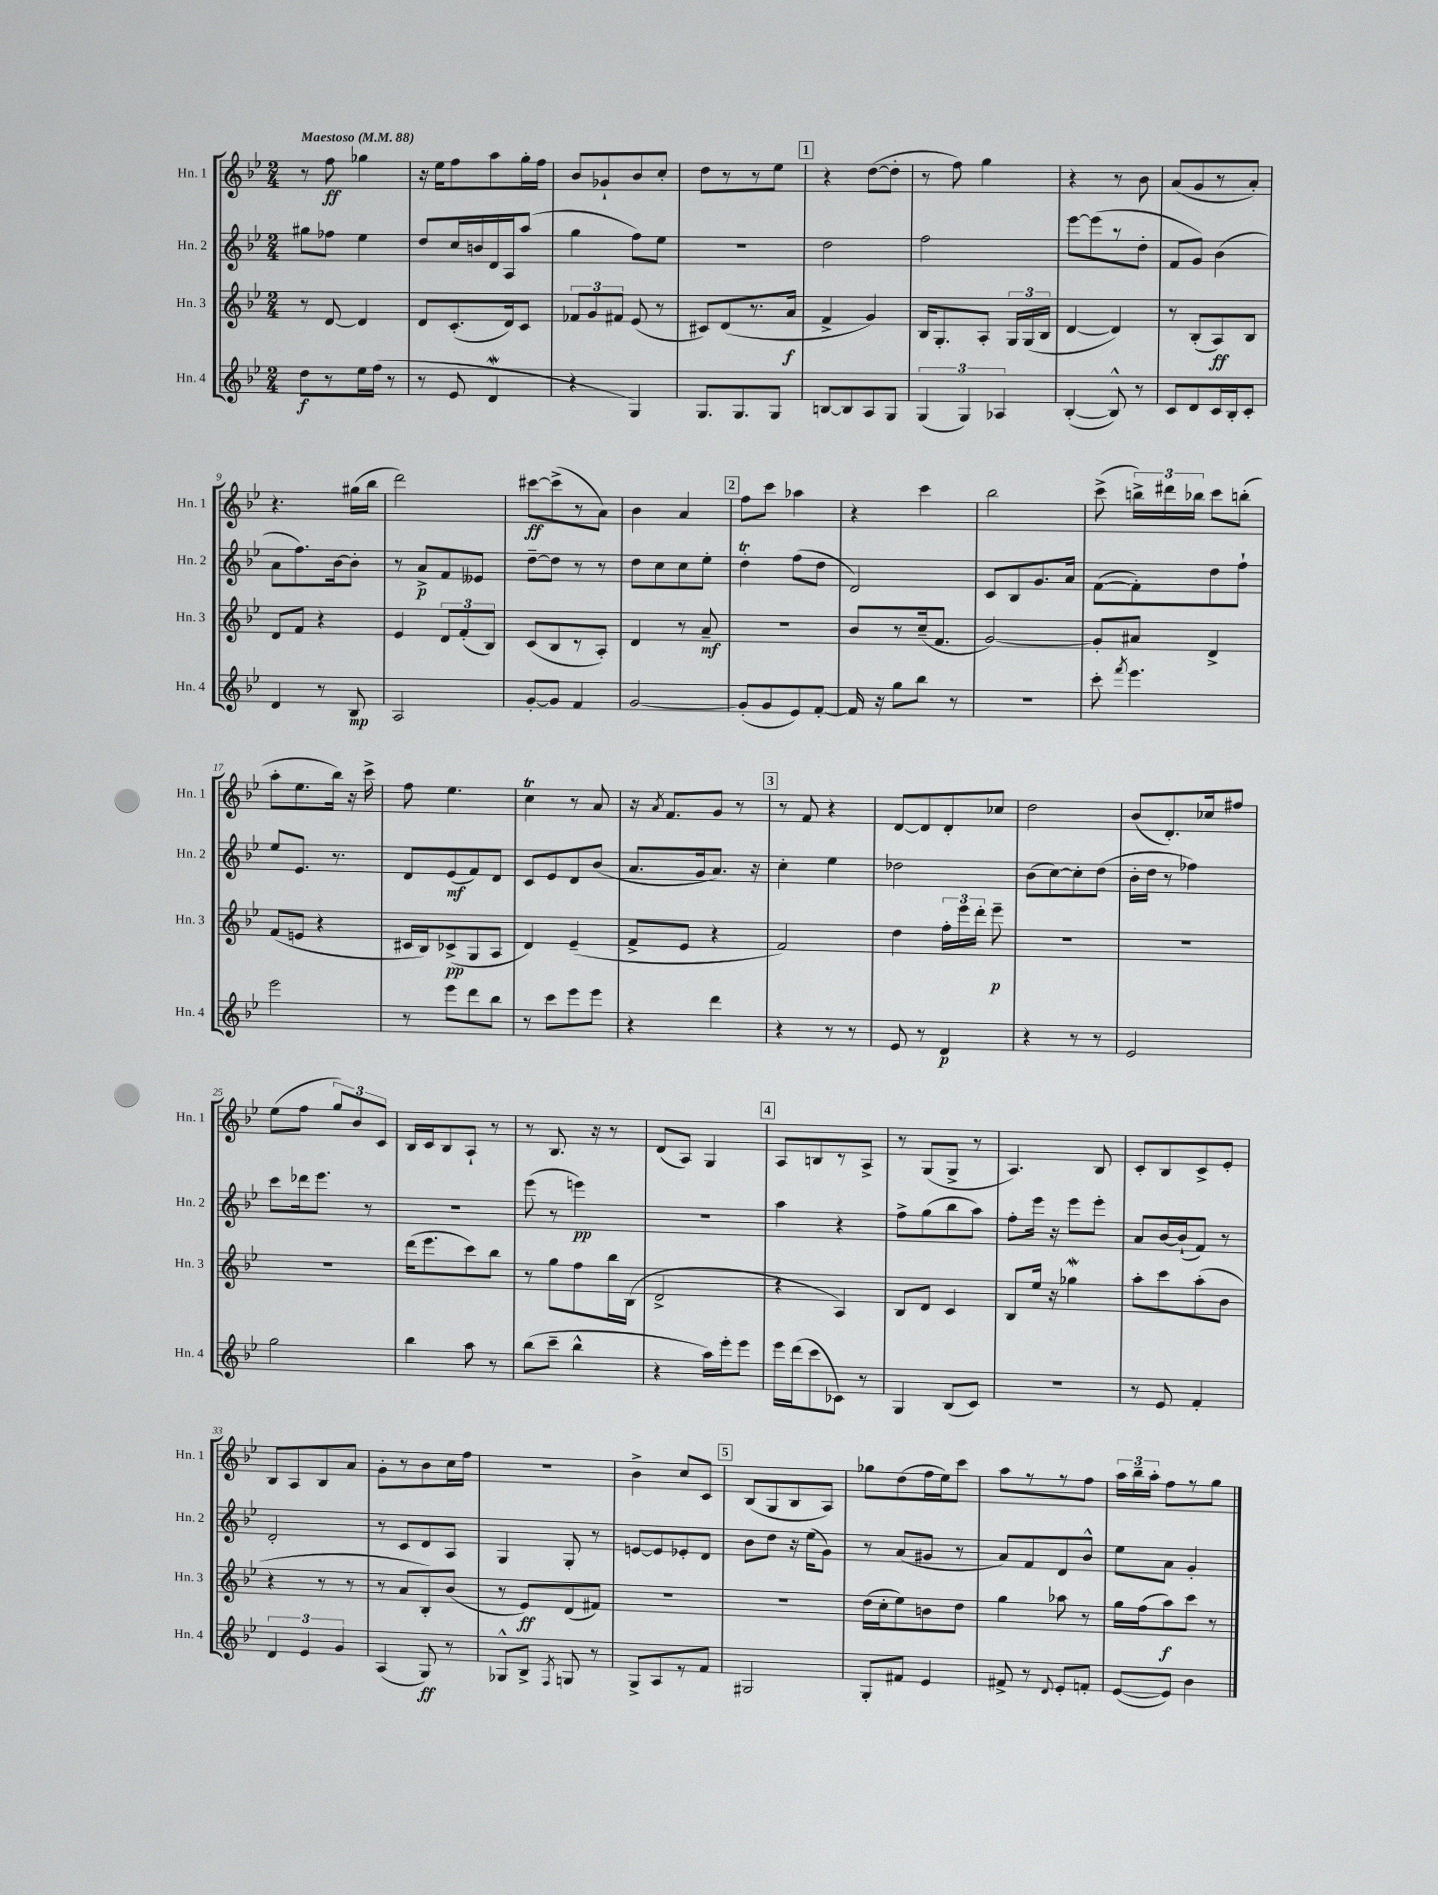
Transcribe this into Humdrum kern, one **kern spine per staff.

**kern	**dynam	**kern	**dynam	**kern	**dynam	**kern	**dynam
*part4	*part4	*part3	*part3	*part2	*part2	*part1	*part1
*staff4	*staff4	*staff3	*staff3	*staff2	*staff2	*staff1	*staff1
*I"Hn. 4	*	*I"Hn. 3	*	*I"Hn. 2	*	*I"Hn. 1	*
*I'Hn. 4	*	*I'Hn. 3	*	*I'Hn. 2	*	*I'Hn. 1	*
*clefG2	*	*clefG2	*	*clefG2	*	*clefG2	*
*k[b-e-]	*	*k[b-e-]	*	*k[b-e-]	*	*k[b-e-]	*
*M2/4	*	*M2/4	*	*M2/4	*	*M2/4	*
*MM88	*	*MM88	*	*MM88	*	*MM88	*
=1	=1	=1	=1	=1	=1	=1	=1
!	!	!	!	!	!	!LO:TX:a:B:t=Maestoso	!
8dd\L	f	8r	.	8gg#X\L	.	8r	.
8r	.	[8d/	.	8ff-X\J	.	8ff\	ff
16ee-\L	.	4d/]	.	4ee-\	.	4gg-X\	.
(16ff\JJ	.	.	.	.	.	.	.
8r	.	.	.	.	.	.	.
=2	=2	=2	=2	=2	=2	=2	=2
8r	.	8d/L	.	8dd/L	.	16r	.
.	.	.	.	.	.	16ee-\KL	.
8e-/	.	(8.c'/	.	16cc/L	.	8ff\	.
.	.	.	.	16bn/	.	.	.
4dW/	.	.	.	16d/	.	8aa\	.
.	.	16d/k)	.	16A/J	.	.	.
.	.	8c/J	.	(8aa/J	.	16gg'\L	.
.	.	.	.	.	.	16ff\JJ	.
=3	=3	=3	=3	=3	=3	=3	=3
4r	.	12f-X/L	.	4gg\	.	8b-/L	.
.	.	12g/	.	.	.	.	.
.	.	.	.	.	.	8g-X`/	.
.	.	12f#X/J	.	.	.	.	.
4G/)	.	(8e-/	.	8ff\L)	.	8b-/	.
.	.	8r	.	8ee-\J	.	8cc'/J	.
=4	=4	=4	=4	=4	=4	=4	=4
8.G/L	.	8c#X/L)	.	2r	.	8dd\L	.
.	.	(8d/	.	.	.	8r	.
8.G/	.	.	.	.	.	.	.
.	.	8.r	.	.	.	8r	.
8G/J	.	.	.	.	.	8ee-\J	.
.	.	16a/Jk	f	.	.	.	.
!!LO:REH:place=s1:t=1
=5	=5	=5	=5	=5	=5	=5	=5
[8Bn/L	.	4f^/	.	2dd\	.	4r	.
8B/]	.	.	.	.	.	.	.
8A/	.	4g/)	.	.	.	([8dd\L	.
8G/J	.	.	.	.	.	8dd'\J]	.
=6	=6	=6	=6	=6	=6	=6	=6
(6G/	.	16B-/KL	.	2ff\	.	8r	.
.	.	8.G'/	.	.	.	.	.
.	.	.	.	.	.	8ff\)	.
6G/)	.	.	.	.	.	.	.
.	.	8A'/J	.	.	.	4gg\	.
6A-X/	.	.	.	.	.	.	.
.	.	24G/LL	.	.	.	.	.
.	.	(24G/	.	.	.	.	.
.	.	24B-/JJ	.	.	.	.	.
=7	=7	=7	=7	=7	=7	=7	=7
([4B-'/	.	[4d/	.	[8eee-\L	.	4r	.
.	.	.	.	(8eee-\]	.	.	.
8B-^^/])	.	4d/])	.	8r	.	8r	.
8r	.	.	.	8dd'\J	.	8b-\	.
=8	=8	=8	=8	=8	=8	=8	=8
8c/L	.	8r	.	8f/L	.	(8a/L	.
8d/	.	(8B-'/L	.	8g/J)	.	8g/	.
16c/L	.	8A/)	ff	(4b-\	.	8r	.
16B-'/J	.	.	.	.	.	.	.
8c'/J	.	8B-/J	.	.	.	8a'/J)	.
!!LO:LB:g=z
=9	=9	=9	=9	=9	=9	=9	=9
4d/	.	8d/L	.	8a\L	.	4.r	.
.	.	8f/J	.	8.ff\)	.	.	.
8r	.	4r	.	.	.	.	.
.	.	.	.	[16b-\k	.	.	.
8B-/	mp	.	.	8b-'\J]	.	(16gg#X\LL	.
.	.	.	.	.	.	16bb-\JJ	.
=10	=10	=10	=10	=10	=10	=10	=10
2A/	.	4e-/	.	8r	.	2ddd\)	.
.	.	.	.	8a^/L	p	.	.
.	.	12d/L	.	8f/	.	.	.
.	.	(12f'/	.	.	.	.	.
.	.	.	.	8e--X/J	.	.	.
.	.	12B-/J)	.	.	.	.	.
=11	=11	=11	=11	=11	=11	=11	=11
[8g'/L	.	(8c/L	.	[8dd~\L	.	[8ccc#X\L	ff
8g/J]	.	8B-/	.	8dd\J]	.	(8ccc#^\]	.
4f/	.	8r	.	8r	.	8r	.
.	.	8A'/J)	.	8r	.	8a\J)	.
=12	=12	=12	=12	=12	=12	=12	=12
[2g/	.	4d/	.	8dd\L	.	4b-\	.
.	.	.	.	8cc\	.	.	.
.	.	8r	.	8cc\	.	4a/	.
.	.	8a~/	mf	8ee-'\J	.	.	.
!!LO:REH:place=s1:t=2
=13	=13	=13	=13	=13	=13	=13	=13
(8g'/L]	.	2r	.	4ddt'\	.	8ff\L	.
8g/	.	.	.	.	.	8ccc\J	.
8e-/)	.	.	.	(8ff\L	.	4aa-X\	.
[8f'/J	.	.	.	8dd\J	.	.	.
=14	=14	=14	=14	=14	=14	=14	=14
16f/]	.	8b-/L	.	2d/)	.	4r	.
16r	.	.	.	.	.	.	.
8gg\L	.	8r	.	.	.	.	.
8bb-\J	.	(16cc~/k	.	.	.	4ccc\	.
.	.	8.f/J	.	.	.	.	.
8r	.	.	.	.	.	.	.
=15	=15	=15	=15	=15	=15	=15	=15
2r	.	[2g/)	.	8c/L	.	2bb-\	.
.	.	.	.	8B-/	.	.	.
.	.	.	.	8.g/	.	.	.
.	.	.	.	16a/Jk	.	.	.
=16	=16	=16	=16	=16	=16	=16	=16
8ccc'\	.	8g'/L]	.	([8f\L	.	(8ccc^\	.
8qfff/	.	.	.	.	.	.	.
4.eee-\	.	8a#X/J	.	8f'\])	.	24bbn^\LL)	.
.	.	.	.	.	.	24ddd#X\	.
.	.	.	.	.	.	24bb-X\JJ	.
.	.	4d^/	.	8dd\	.	8ccc\L	.
.	.	.	.	8ff`\J	.	(8bbn'\J	.
!!LO:LB:g=z
=17	=17	=17	=17	=17	=17	=17	=17
2eee-\	.	(8f/L	.	8ee-/L	.	8aa'\L	.
.	.	8en/J	.	8.e-/J	.	8.ee-\	.
.	.	4r	.	.	.	.	.
.	.	.	.	8.r	.	16bb-\Jk)	.
.	.	.	.	.	.	16r	.
.	.	.	.	.	.	16ccc^\	.
=18	=18	=18	=18	=18	=18	=18	=18
8r	.	16c#X/LL	.	8d/L	.	8ff\	.
.	.	16B-/J)	.	.	.	.	.
8eee-\L	.	(8c-X^/	pp	(8e-/	mf	4.ee-\	.
8ddd\	.	8G/	.	8f/)	.	.	.
8bb-\J	.	8A/J	.	8d/J	.	.	.
=19	=19	=19	=19	=19	=19	=19	=19
8r	.	4d/)	.	8c/L	.	4ccT\	.
8ccc\L	.	.	.	8e-/	.	.	.
8eee-\	.	(4e-~/	.	8d/	.	8r	.
8eee-\J	.	.	.	(8b-/J	.	8a/	.
=20	=20	=20	=20	=20	=20	=20	=20
4r	.	8f^/L	.	8.a/L	.	16r	.
.	.	.	.	.	.	8qa/	.
.	.	.	.	.	.	8.f/L	.
.	.	8e-/J	.	.	.	.	.
.	.	.	.	16g/k	.	.	.
4ddd\	.	4r	.	8.a/J)	.	8g/J	.
.	.	.	.	.	.	8r	.
.	.	.	.	16r	.	.	.
!!LO:REH:place=s1:t=3
=21	=21	=21	=21	=21	=21	=21	=21
4r	.	2f/)	.	4cc'\	.	8r	.
.	.	.	.	.	.	8f/	.
8r	.	.	.	4ee-\	.	4r	.
8r	.	.	.	.	.	.	.
=22	=22	=22	=22	=22	=22	=22	=22
8e-/	.	4dd\	.	2dd-X\	.	[8d/L	.
8r	.	.	.	.	.	8d/]	.
4d/	p	24ff'\LL	.	.	.	8d'/	.
.	.	24eee-\	.	.	.	.	.
.	.	24ddd'\JJ	.	.	.	.	.
.	.	8eee-~\	p	.	.	8cc-X/J	.
=23	=23	=23	=23	=23	=23	=23	=23
4r	.	2r	.	(8b-\L	.	2dd\	.
.	.	.	.	[8cc\)	.	.	.
8r	.	.	.	8cc'\]	.	.	.
8r	.	.	.	(8dd\J	.	.	.
=24	=24	=24	=24	=24	=24	=24	=24
2e-/	.	2r	.	16b-'\LL	.	(8b-/L	.
.	.	.	.	16dd\JJ	.	.	.
.	.	.	.	8r	.	8.d'/)	.
.	.	.	.	4ff-X\)	.	.	.
.	.	.	.	.	.	16cc-X/k	.
.	.	.	.	.	.	8ff#X/J	.
!!LO:LB:g=z
=25	=25	=25	=25	=25	=25	=25	=25
2gg\	.	2r	.	8ccc\L	.	(8ee-\L	.
.	.	.	.	16ddd-X\k	.	8ff\J	.
.	.	.	.	8.eee-\J	.	.	.
.	.	.	.	.	.	12gg/L)	.
.	.	.	.	.	.	12b-/	.
.	.	.	.	8r	.	.	.
.	.	.	.	.	.	12c/J	.
=26	=26	=26	=26	=26	=26	=26	=26
4bb-\	.	(16ddd\KL	.	2r	.	16B-/LL	.
.	.	8.eee-\	.	.	.	16c/J	.
.	.	.	.	.	.	8B-/	.
8aa\	.	8ccc\)	.	.	.	8A`/J	.
8r	.	8bb-\J	.	.	.	8r	.
=27	=27	=27	=27	=27	=27	=27	=27
(8bb-\L	.	8r	.	(8eee-\	.	8r	.
8ccc~\J	.	8gg\L	.	8r	.	8.B-/	.
4bb-^^\	.	8ff\	.	4eeen\)	pp	.	.
.	.	.	.	.	.	16r	.
.	.	16bb-\L	.	.	.	8r	.
.	.	(16B-\JJ	.	.	.	.	.
=28	=28	=28	=28	=28	=28	=28	=28
4r	.	2d^/	.	2r	.	(8d/L	.
.	.	.	.	.	.	8A/J)	.
16aa\LL)	.	.	.	.	.	4G/	.
16eee-'\J	.	.	.	.	.	.	.
8eee-\J	.	.	.	.	.	.	.
!!LO:REH:place=s1:t=4
=29	=29	=29	=29	=29	=29	=29	=29
16eee-\LL	.	4r	.	4aa\	.	8A/L	.
(16ddd\J	.	.	.	.	.	.	.
8ccc\	.	.	.	.	.	8Bn/	.
8c-X\J)	.	4A/)	.	4r	.	8r	.
8r	.	.	.	.	.	8A^/J	.
=30	=30	=30	=30	=30	=30	=30	=30
4G/	.	8B-/L	.	8ff^\L	.	8r	.
.	.	8d/J	.	(8gg\	.	(8G/L	.
(8B-/L	.	4c/	.	8bb-\	.	8G^/J	.
8c/J)	.	.	.	8aa\J)	.	8r	.
=31	=31	=31	=31	=31	=31	=31	=31
2r	.	8B-/L	.	8ff'\L	.	4.A/)	.
.	.	16ee-/Jk	.	16eee-\Jk	.	.	.
.	.	16r	.	16r	.	.	.
.	.	4gg-Xw\	.	8eee-\L	.	.	.
.	.	.	.	8eee-'\J	.	8B-/	.
=32	=32	=32	=32	=32	=32	=32	=32
8r	.	8aa'\L	.	8a/L	.	8c'/L	.
8e-/	.	8ccc\	.	[16b-/L	.	8B-/	.
.	.	.	.	(16b-`/J]	.	.	.
4f'/	.	(8aa'\	.	8f/J)	.	8c^/	.
.	.	8b-\J	.	8r	.	8e-'/J	.
!!LO:LB:g=z
=33	=33	=33	=33	=33	=33	=33	=33
6d/	.	4r	.	2d'/	.	8B-/L	.
.	.	.	.	.	.	8A/	.
6e-/	.	.	.	.	.	.	.
.	.	8r	.	.	.	8B-/	.
6g/	.	.	.	.	.	.	.
.	.	8r	.	.	.	8a/J	.
=34	=34	=34	=34	=34	=34	=34	=34
(4A/	.	8r	.	8r	.	8g'\L	.
.	.	8a/L	.	8c/L	.	8r	.
8G/)	ff	8B-'/)	.	8d/	.	8b-\	.
8r	.	(8b-/J	.	8A/J	.	16cc\L	.
.	.	.	.	.	.	16ff\JJ	.
=35	=35	=35	=35	=35	=35	=35	=35
8G-X^^/L	.	8r	.	4G/	.	2r	.
8B-^/J	.	8e-/L)	ff	.	.	.	.
8qF/	.	.	.	.	.	.	.
8Gn/	.	(8d/	.	8G'/	.	.	.
8r	.	8f#X/J)	.	8r	.	.	.
=36	=36	=36	=36	=36	=36	=36	=36
8G^/L	.	2r	.	[8en/L	.	4b-^\	.
8A/	.	.	.	8e/]	.	.	.
8r	.	.	.	8e-X'/	.	8cc/L	.
8f/J	.	.	.	8d/J	.	8c/J	.
!!LO:REH:place=s1:t=5
=37	=37	=37	=37	=37	=37	=37	=37
2G#X/	.	2r	.	8b-\L	.	(8B-/L	.
.	.	.	.	8dd\J	.	8G/	.
.	.	.	.	16r	.	8B-/	.
.	.	.	.	(16ee-\KL	.	.	.
.	.	.	.	8g\J)	.	8A/J)	.
=38	=38	=38	=38	=38	=38	=38	=38
8G'/L	.	(16dd\LL	.	8r	.	8gg-X\L	.
.	.	16cc'\J	.	.	.	.	.
8f#X/J	.	8ee-\)	.	(8a/L	.	(8dd\	.
4e-/	.	8bn\	.	8g#X/J	.	16ff\L	.
.	.	.	.	.	.	16ee-\J)	.
.	.	8dd\J	.	8r	.	8ccc\J	.
=39	=39	=39	=39	=39	=39	=39	=39
8f#X^/	.	4gg\	.	8a/L)	.	8aa\L	.
8r	.	.	.	8f/	.	8r	.
8qqd/	.	.	.	.	.	.	.
8e-'/L	.	8aa-X\	.	8d/	.	8r	.
8fn'/J	.	8r	.	8b-^^/J	.	8ff\J	.
=40	=40	=40	=40	=40	=40	=40	=40
([8e-/L	.	16gg\LL	.	8ee-\L	.	24aa\LL	.
.	.	.	.	.	.	24bb-~\	.
.	.	(16ff\J	.	.	.	.	.
.	.	.	.	.	.	24aa'\JJ	.
8e-/J])	.	8aa\)	f	8a\J	.	8ff\L	.
4b-\	.	8ccc\J	.	4g'/	.	8r	.
.	.	8r	.	.	.	8gg\J	.
==	==	==	==	==	==	==	==
*-	*-	*-	*-	*-	*-	*-	*-
